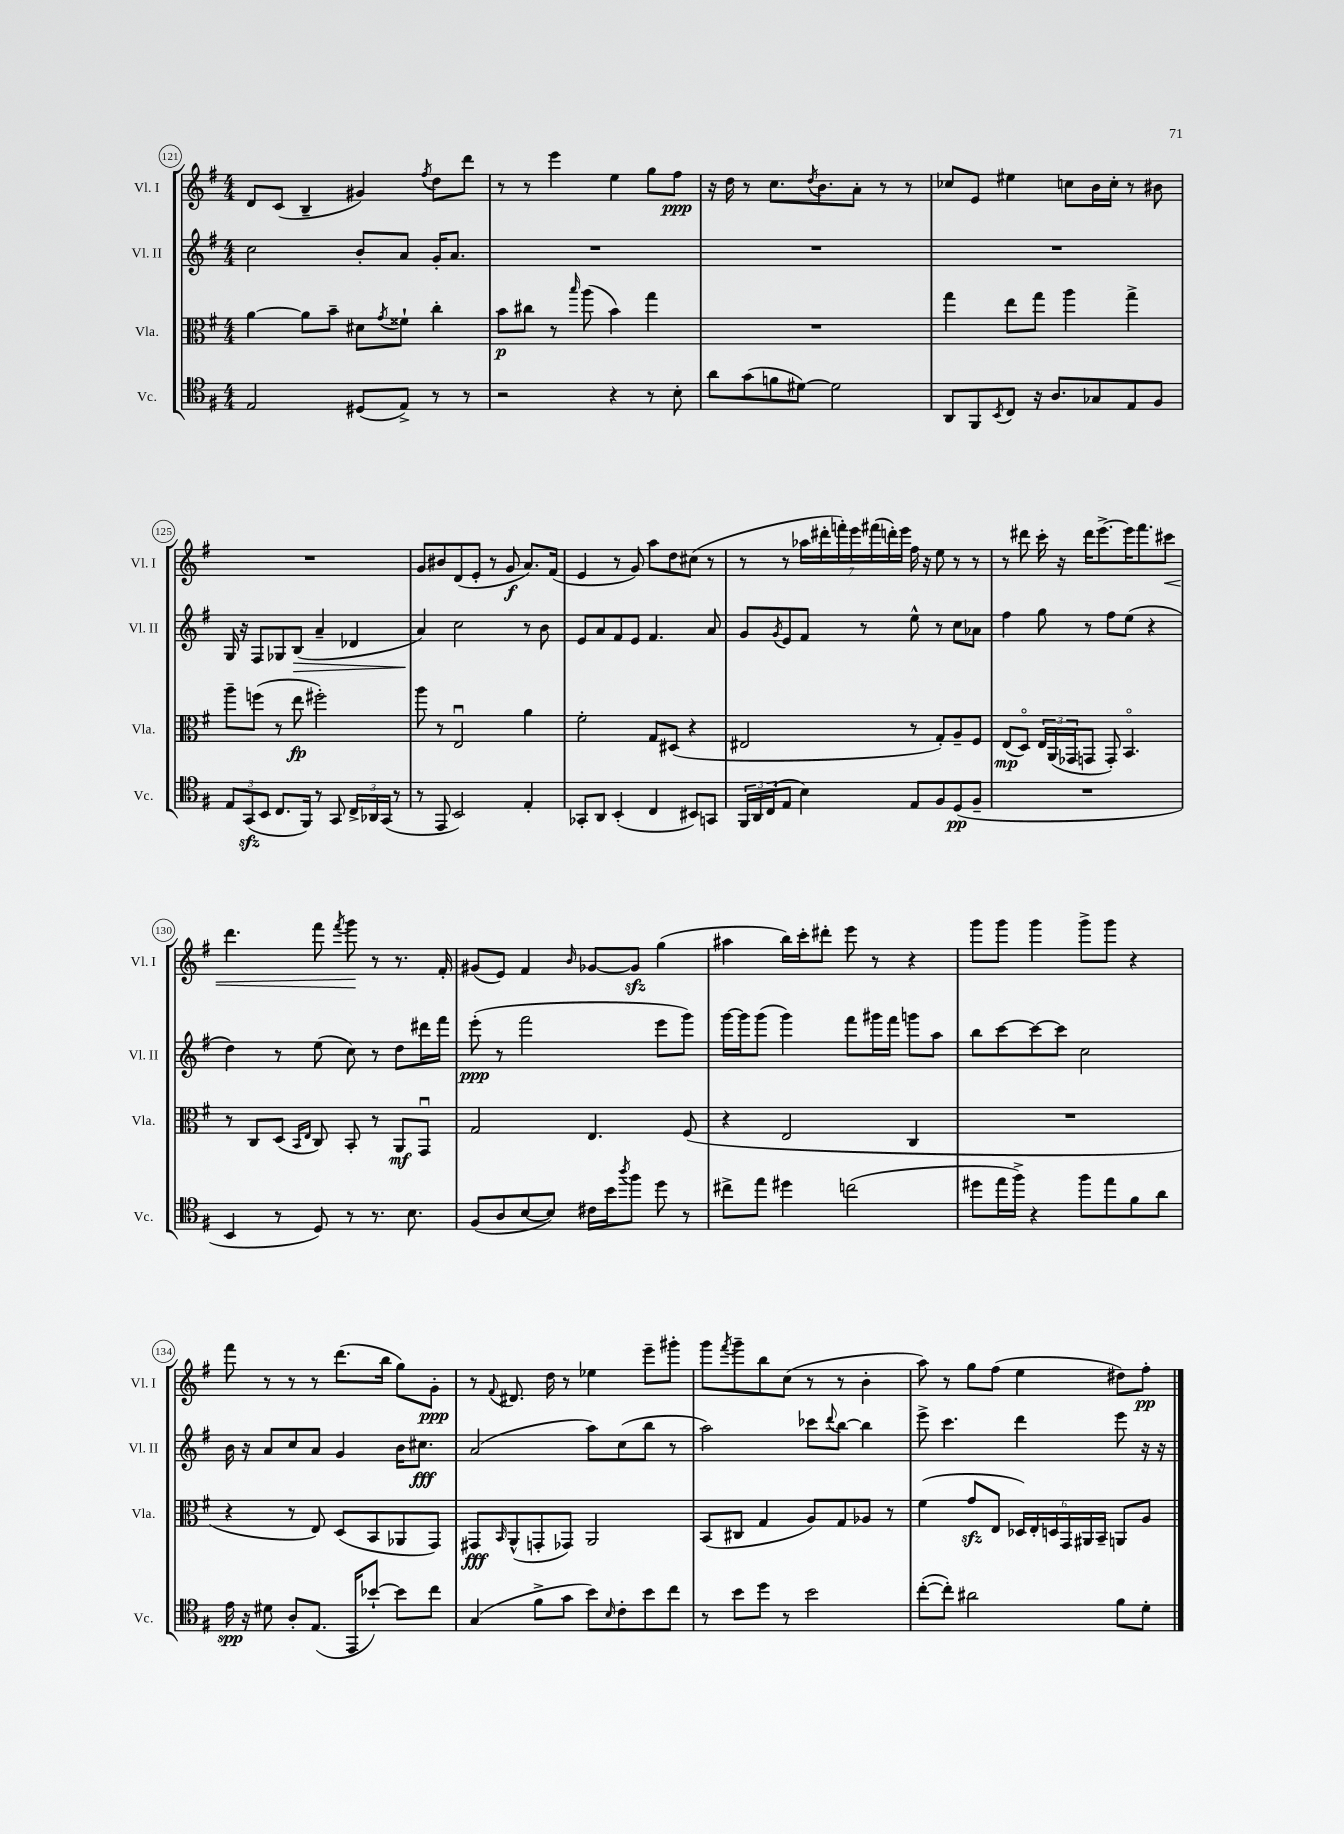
<<
\new StaffGroup <<
\new Staff = "s0" \with { instrumentName = "Vl. I" shortInstrumentName = "Vl. I" } {
    \clef treble \key g \major \numericTimeSignature \time 4/4
    d'8 c'8( b4-- gis'4) \acciaccatura { fis''8 } d''8 d'''8 |
    r8 r8 e'''4 e''4 g''8 fis''8\ppp |
    r16 d''16 r8 c''8. \acciaccatura { d''8 } b'8. a'8-. r8 r8 |
    ces''8 e'8 eis''4 c''8 b'16 c''16-. r8 bis'8 |
    R1 |
    g'8 bis'8 d'8( e'8-. r8 g'8\f a'8.) fis'16( |
    e'4 r8 g'8) a''8 d''8 cis''8( r8 |
    r8 r8 \tuplet 7/4 { aes''16 dis'''16-. f'''16-.) e'''16 fis'''16( d'''16-.) e'''16 } fis''16 r16 e''8 r8 r8 |
    r8 dis'''8 c'''16-. r16 dis'''16 e'''8.~-> e'''16 fis'''8. cis'''8\< |
    d'''4. fis'''8 \acciaccatura { fis'''8 } g'''8\! r8 r8. fis'16-. |
    gis'8( e'8) fis'4 \grace { b'16 } ges'8~ ges'8\sfz g''4( |
    ais''4 b''16) c'''16-. dis'''8-. e'''8 r8 r4 |
    g'''8 g'''8 g'''4 g'''8-> g'''8 r4 |
    fis'''8 r8 r8 r8 d'''8.( b''16 g''8) g'8-.\ppp |
    r8 \appoggiatura { fis'8 } dis'8. d''16 r8 ees''4 e'''8-- gis'''8-. |
    g'''8 \acciaccatura { fis'''8 } g'''8-- b''8 c''8( r8 r8 b'4-. |
    a''8) r8 g''8 fis''8( e''4 dis''8) fis''8-.\pp \bar "|." |
}
\new Staff = "s1" \with { instrumentName = "Vl. II" shortInstrumentName = "Vl. II" } {
    \clef treble \key g \major \numericTimeSignature \time 4/4
    c''2 b'8-. a'8 g'16-. a'8. |
    R1 |
    R1 |
    R1 |
    g16 r16 fis8 ges8 b8\>( a'4-- des'4 |
    a'4\!) c''2 r8 b'8 |
    e'8 a'8 fis'8 e'8 fis'4. a'8 |
    g'8 \acciaccatura { g'8 } e'8 fis'8 r8 e''8-^ r8 c''8 aes'8 |
    fis''4 g''8 r8 fis''8 e''8( r4 |
    d''4) r8 e''8( c''8) r8 d''8 dis'''16 fis'''16 |
    e'''8-.\ppp( r8 fis'''2 e'''8 g'''8) |
    g'''16~ g'''16 g'''8( g'''4) fis'''8 gis'''16 fis'''16 g'''8 a''8 |
    b''8 c'''8~ c'''8~ c'''8 c''2 |
    b'16 r16 a'8 c''8 a'8 g'4 b'16 cis''8.\fff |
    a'2( a''8) c''8( b''8 r8 |
    a''2) ces'''8 \appoggiatura { d'''8 } b''8~ b''4 |
    e'''8-> c'''4. d'''4 e'''8 r16 r16 \bar "|." |
}
\new Staff = "s2" \with { instrumentName = "Vla." shortInstrumentName = "Vla." } {
    \clef alto \key g \major \numericTimeSignature \time 4/4
    a'4~ a'8 b'8-- dis'8 \acciaccatura { g'8 } fisis'8-! c''4-. |
    b'8\p cis''8 r8 \grace { b''16 } a''8( b'4) g''4 |
    R1 |
    g''4 e''8 g''8 a''4 g''4-> |
    a''8-- f''8( r8 e''8\fp fis''2-.) |
    a''8 r8 e2\downbow a'4 |
    fis'2-. g8 dis8( r4 |
    eis2 r8 g8-.) a8-- fis8 |
    e8\mp( d8\flageolet) \tuplet 3/2 { e16 a,16( ges,16 } g,8 g,8-.) b,4.\flageolet |
    r8 c8 d8( \grace { b,16 e16 } c8) b,8-. r8 a,8\mf g,8\downbow |
    g2 e4. fis8( |
    r4 e2 c4 |
    R1 |
    r4 r8 e8) d8( b,8 aes,8 g,8) |
    gis,8\fff \grace { b,16 } a,8-^( g,8-. ges,8) a,2 |
    b,8( cis8 g4 a8) g8 aes8 r8 |
    fis'4( g'8\sfz e8 \tuplet 6/4 { des16) e16-. d16 g,16 ais,16 b,16-- } a,8 a8 \bar "|." |
}
\new Staff = "s3" \with { instrumentName = "Vc." shortInstrumentName = "Vc." } {
    \clef tenor \key g \major \numericTimeSignature \time 4/4
    e2 dis8( e8->) r8 r8 |
    r2 r4 r8 b8-. |
    a'8 g'8( f'8 dis'8~) dis'2 |
    a,8 fis,8 \acciaccatura { b,8 } c8 r16 a8. ges8 e8 fis8 |
    \tuplet 3/2 { e8 g,8\sfz( b,8 } c8. fis,16) r8 g,8 \tuplet 3/2 { c16-> aes,16 g,16( } r8 |
    r8 e,8 b,2) e4-. |
    ges,8-. a,8 b,4-.( c4 bis,8) g,8 |
    \tuplet 3/2 { fis,16 a,16 c16( } e8 b4) e8 fis8 d8\pp( fis8-- |
    R1 |
    b,4 r8 d8) r8 r8. b8. |
    fis8( a8 b8~ b8) cis'16 b'16 \acciaccatura { a''8 } fis''8 d''8 r8 |
    cis''8-> e''8 dis''4 c''2( |
    dis''8 e''16 fis''16->) r4 fis''8 e''8 fis'8 a'8 |
    e'16\spp r16 dis'8 a8-. e8.( e,16 bes'8~-!) bes'8 c''8 |
    g4( fis'8-> g'8 b'8) \grace { b16 } c'8-. b'8 c''8 |
    r8 b'8 d''8 r8 b'2 |
    c''8~-.( c''8-.) ais'2 fis'8 d'8-. \bar "|." |
}
>>
>>
\layout { \context { \Score currentBarNumber = #121 \override BarNumber.stencil = #(make-stencil-circler 0.1 0.3 ly:text-interface::print) } }
